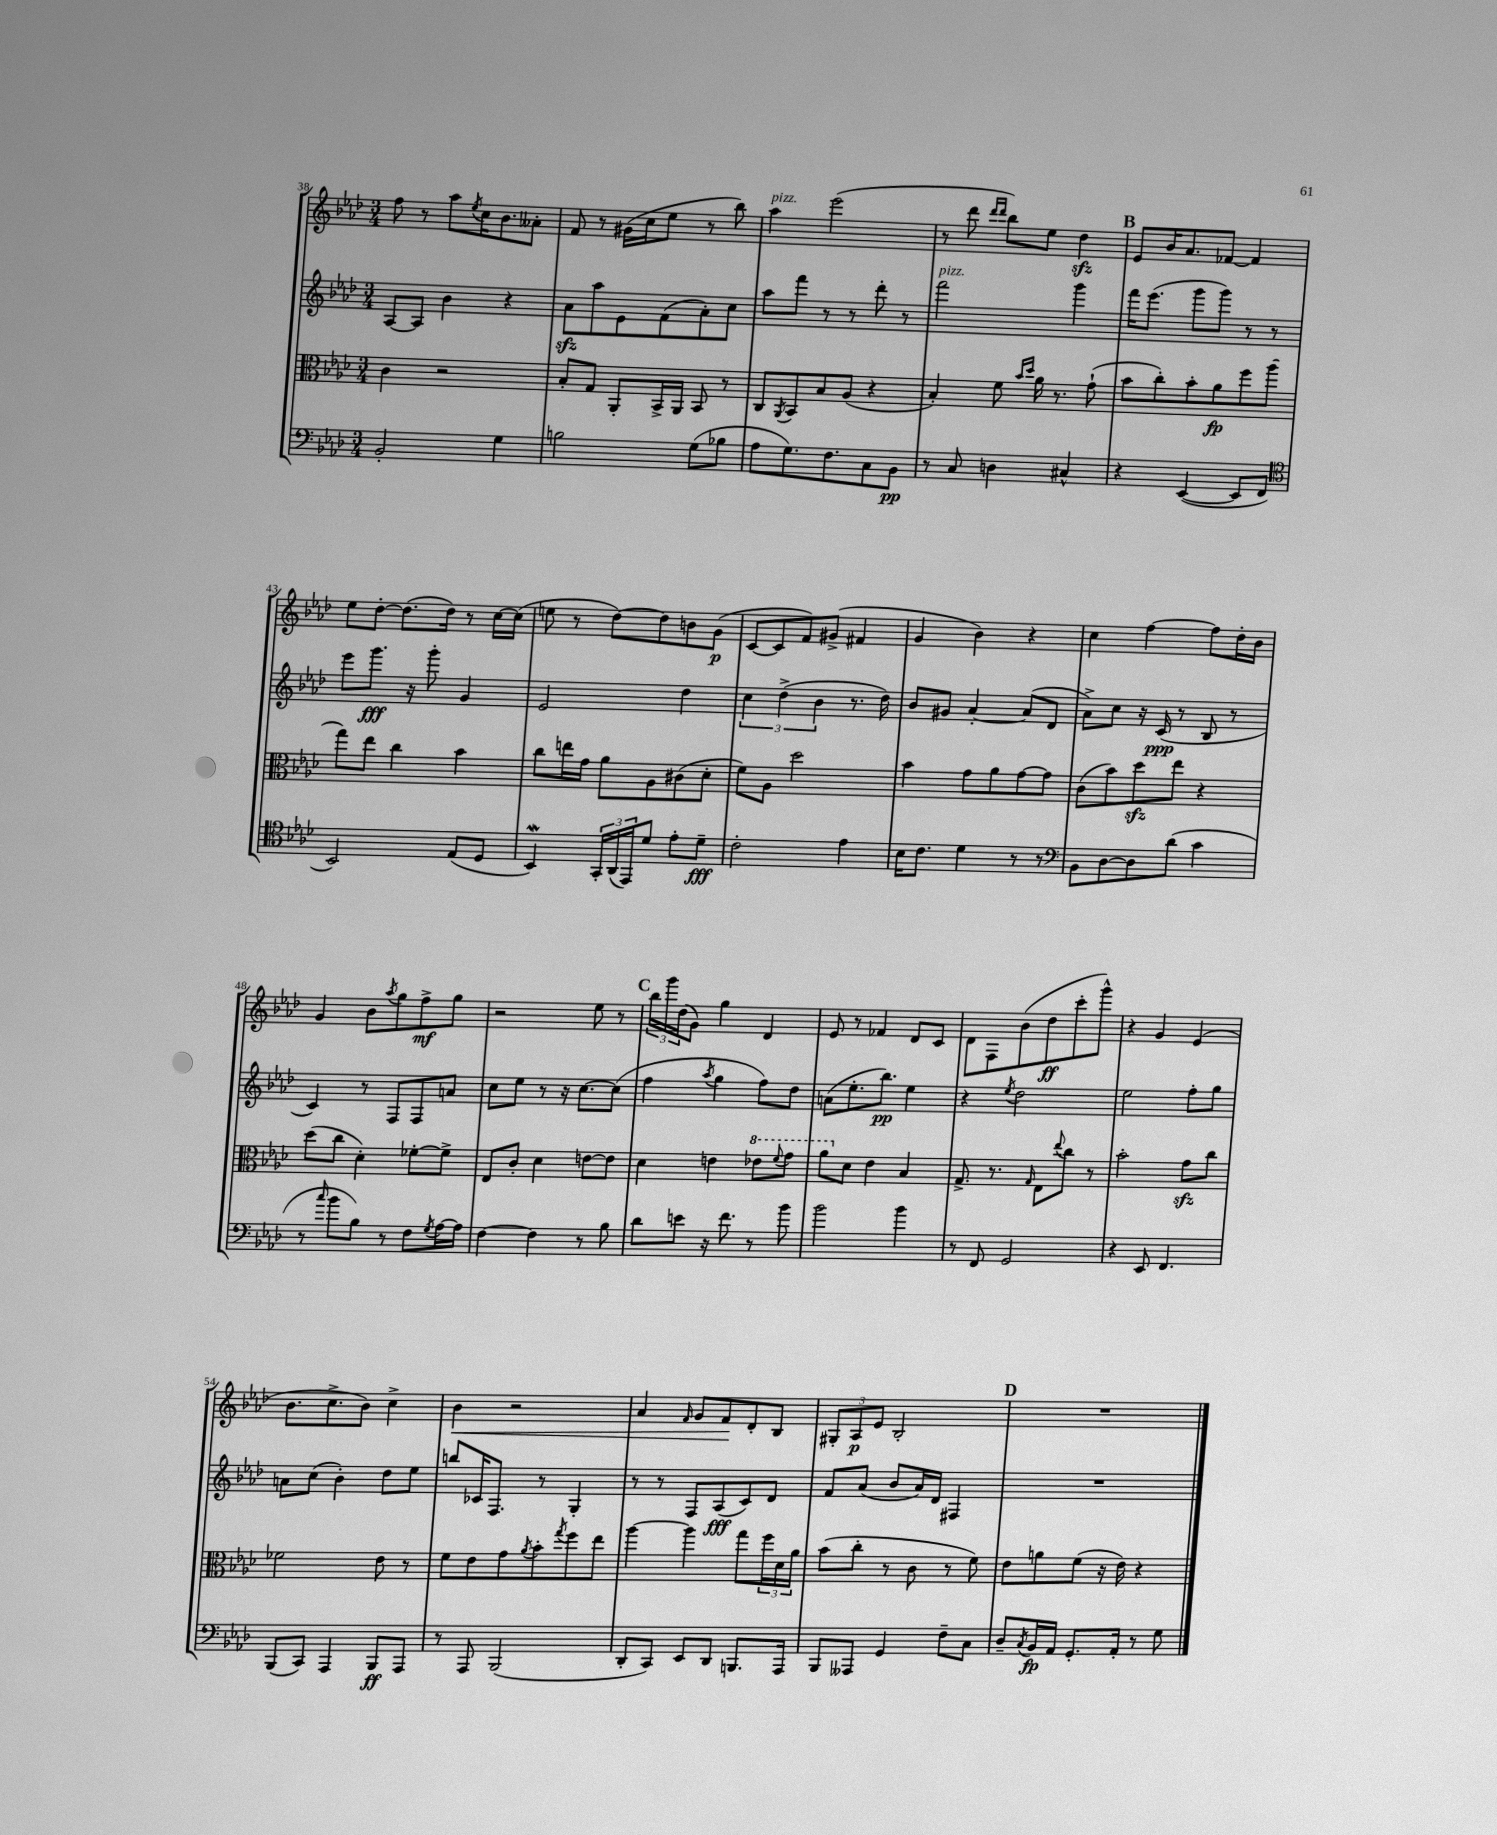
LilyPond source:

<<
\new StaffGroup <<
\new Staff = "s0" {
    \clef treble \key aes \major \numericTimeSignature \time 3/4
    f''8 r8 aes''8 \acciaccatura { ees''8 } c''16 bes'8. aeses'8-. |
    f'8 r8 gis'16( c''16 ees''8 r8 bes''8) |
    aes''4^\markup { \italic "pizz." } ees'''2( |
    r8 des'''8 \grace { des'''16 des'''16 } bes''8) ees''8 des''4\sfz |
    \mark \markup { \bold "B" } ees'8 bes'16 aes'8. fes'8~ fes'4 |
    ees''8 des''8~-. des''8.( des''16) r8 c''16~ c''16( |
    e''8 r8 des''8~) des''8 b'8 g'8\p( |
    c'8~ c'8 f'8) gis'8->( fis'4 |
    g'4 bes'4) r4 |
    c''4 f''4~ f''8 des''16-. bes'16 |
    g'4 bes'8 \acciaccatura { aes''8 } g''8 f''8->\mf g''8 |
    r2 ees''8 r8 |
    \mark \markup { \bold "C" } \tuplet 3/2 { bes''16 g'''16 des''16( } g'8) g''4 des'4 |
    ees'8 r8 fes'4 des'8 c'8 |
    des'8 f8 bes'8( des''8\ff c'''8-. g'''8-^) |
    r4 g'4 ees'4( |
    bes'8. c''8.-> bes'8) c''4-> |
    bes'4\< r2 |
    aes'4 \grace { f'16 } g'8 f'8\! des'8-. bes8 |
    \tuplet 3/2 { gis8-. aes8\p ees'8 } bes2-. |
    \mark \markup { \bold "D" } R2. \bar "|." |
}
\new Staff = "s1" {
    \clef treble \key aes \major \numericTimeSignature \time 3/4
    aes8~ aes8 bes'4 r4 |
    aes'8\sfz aes''8 ees'8 f'8( aes'8-.) c''8 |
    aes''8 f'''8 r8 r8 des'''8-. r8 |
    f'''2^\markup { \italic "pizz." } g'''4 |
    \mark \markup { \bold "B" } f'''16 ees'''8.( g'''8 g'''8) r8 r8 |
    ees'''8 g'''8.\fff r16 g'''8-. g'4 |
    ees'2 des''4 |
    \tuplet 3/2 { c''4 des''4->( bes'4 } r8. des''16) |
    bes'8 gis'8 aes'4~-. aes'8( des'8 |
    aes'8->) c''8 r16 c'16\ppp( r8 bes8 r8 |
    c'4) r8 f8 f8 a'8 |
    c''8 ees''8 r8 r16 c''8.~ c''8( |
    \mark \markup { \bold "C" } f''4 \acciaccatura { aes''8 } g''4 f''8) des''8 |
    a'8( ees''8.-. bes''8.\pp) ees''4 |
    r4 \acciaccatura { ees''8 } des''2 |
    ees''2 f''8-. g''8 |
    a'8 c''8( bes'4-.) des''8 ees''8 |
    b''8 ces'16 f8. r8 g4-. |
    r8 r8 f8 aes8\fff( c'8) des'8 |
    f'8 aes'8( bes'8 aes'16) des'16 fis4 |
    \mark \markup { \bold "D" } R2. \bar "|." |
}
\new Staff = "s2" {
    \clef alto \key aes \major \numericTimeSignature \time 3/4
    c'4 r2 |
    bes8-. g8 aes,8-. bes,16-> aes,16 bes,8 r8 |
    c8 \acciaccatura { aes,8 } bes,8 bes8 aes8( r4 |
    bes4-.) f'8 \grace { bes'16 des''16 } aes'16 r8. g'8-!( |
    \mark \markup { \bold "B" } bes'8 c''8-.) bes'8-. aes'8\fp f''8 aes''8( |
    g''8) ees''8 c''4 bes'4 |
    c''8 e''16 g'16 aes'8 aes8 cis'8( des'8-. |
    f'8) aes8 des''2 |
    bes'4 g'8 aes'8 g'8~ g'8 |
    c'8( bes'8) des''8\sfz ees''8 r4 |
    des''8( c''8 des'4-.) fes'8~-. fes'8-> |
    ees8 c'8-. des'4 e'8~ e'8 |
    \mark \markup { \bold "C" } des'4 e'4 \ottava #1 ees''!8 \appoggiatura { f''8 } g''8 |
    aes''8 \ottava #0 des'8 ees'4 bes4 |
    g8.-> r8. \grace { g16 } ees8 \appoggiatura { ees''8 } c''8 r8 |
    bes'2-. g'8\sfz c''8 |
    fes'2 ees'8 r8 |
    f'8 ees'8 g'8 \acciaccatura { aes'8 } bes'8-. \acciaccatura { g''8 } f''8 ees''8 |
    aes''4~ aes''4 g''8 \tuplet 3/2 { f''16 des'16 aes'16 } |
    bes'8( c''8-. r8 c'8 r8 f'8) |
    \mark \markup { \bold "D" } ees'8 a'8 f'8( r16 ees'16) r4 \bar "|." |
}
\new Staff = "s3" {
    \clef bass \key aes \major \numericTimeSignature \time 3/4
    bes,2-. g4 |
    b2 g8( bes8 |
    aes8 g8.) f8. c8 bes,8\pp |
    r8 c8 d4 cis4-^ |
    \mark \markup { \bold "B" } r4 ees,4~( ees,8 f,8 |
    \clef tenor bes,2) ees8( des8 |
    bes,4\mordent) \tuplet 3/2 { g,16-. aes,16( ees,16) } des'8 ees'8-. des'8--\fff |
    c'2-. ees'4 |
    bes16 c'8. des'4 r8 r8 |
    \clef bass bes,8 des8~ des8 des'8( c'4 |
    r8 \grace { c''16 } bes'8 bes8) r8 f8 \acciaccatura { g8 } aes16~ aes16 |
    f4~ f4 r8 bes8 |
    \mark \markup { \bold "C" } des'8 e'8 r16 f'8. r8 bes'8 |
    bes'2 bes'4 |
    r8 f,8 g,2 |
    r4 ees,8 f,4. |
    bes,,8( c,8) aes,,4 bes,,8\ff aes,,8 |
    r8 aes,,8 bes,,2( |
    des,8-. c,8) ees,8 des,8 b,,8. aes,,16 |
    bes,,8 aeses,,8 g,4 f8-- c8 |
    \mark \markup { \bold "D" } des8-- \acciaccatura { c8 } bes,16\fp aes,16 g,8.-. aes,16-. r8 g8 \bar "|." |
}
>>
>>
\layout { \context { \Score currentBarNumber = #38 } }
